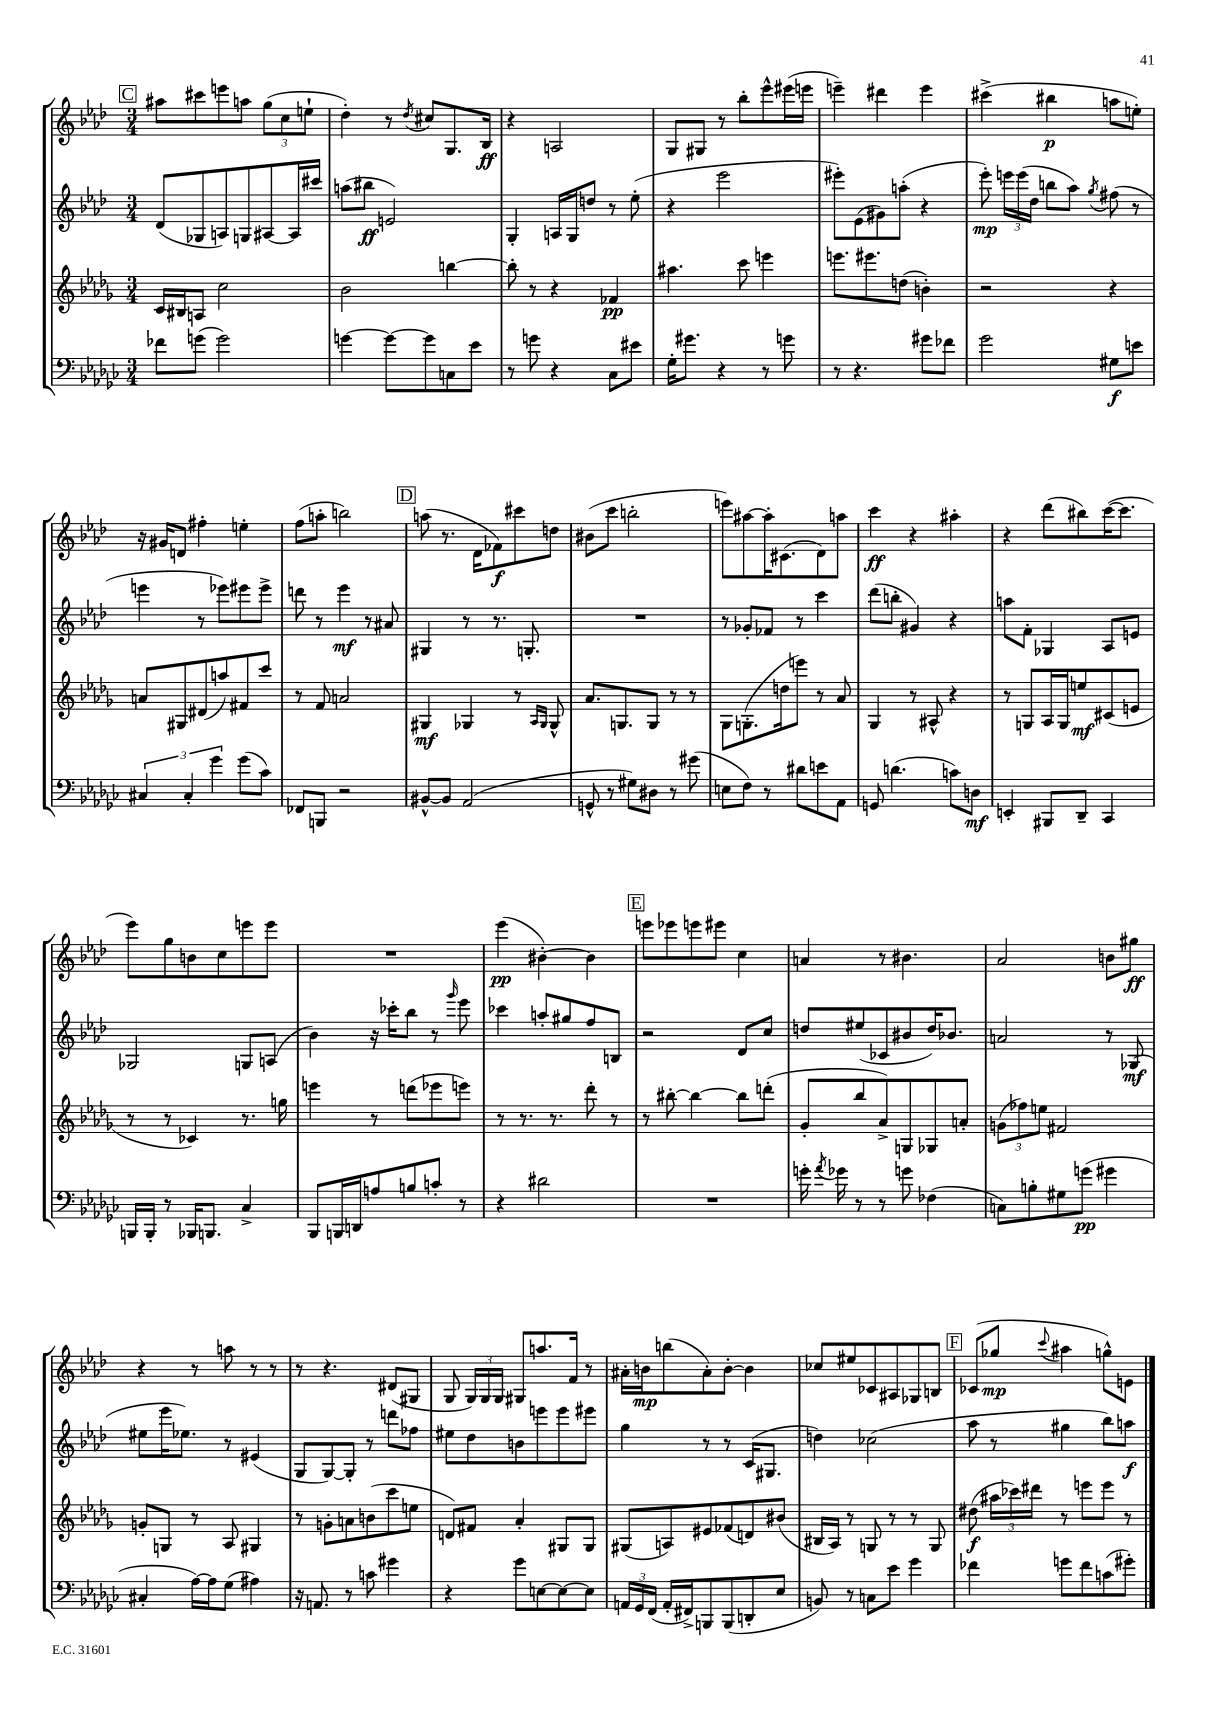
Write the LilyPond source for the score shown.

<<
\new StaffGroup <<
\new Staff = "s0" {
    \clef treble \key aes \major \numericTimeSignature \time 3/4
    \autoBeamOff \mark \markup { \box "C" } ais''8[ cis'''8 e'''8 a''8] \tuplet 3/2 { g''8[( c''8 e''8]-! } |
    des''4-.) r8 \acciaccatura { des''8 } cis''8[ g8. bes16]\ff |
    r4 a2 |
    g8[ gis8] r8 bes''8[-. ees'''8-^ eis'''16( e'''16] |
    e'''4--) dis'''4 e'''4 |
    cis'''4->( bis''4\p a''8[ e''8]-.) |
    r16 gis'16[ d'8] fis''4-. e''4-. |
    f''8[( a''8]-. b''2) |
    \mark \markup { \box "D" } a''8( r8. des'16[ fes'8\f) cis'''8 d''8] |
    bis'8[( c'''8] b''2-. |
    e'''8[) ais''8~ ais''16-. cis'8.( des'8) a''8] |
    c'''4\ff r4 ais''4-. |
    r4 des'''8[( bis''8) c'''16~( c'''8.] |
    ees'''8[) g''8 b'8 c''8 e'''8 e'''8] |
    R2. |
    ees'''4\pp( bis'4~-.) bis'4 |
    \mark \markup { \box "E" } e'''8[ ees'''8 e'''8 eis'''8] c''4 |
    a'4 r8 bis'4. |
    aes'2 b'8[ gis''8]\ff |
    r4 r8 a''8 r8 r8 |
    r8 r4. dis'8[( gis8] |
    g8 \tuplet 3/2 { g16[) g16 g16] } gis8[ a''8. f'16] r8 |
    ais'16[-. b'16\mp b''8( ais'8-.) b'8]~-. b'4 |
    ces''8[ eis''8 ces'8 ais8 ges8 b8] |
    \mark \markup { \box "F" } ces'8[( ges''8]\mp \appoggiatura { c'''8 } ais''4 g''8[-^) e'8] \bar "|." |
}
\new Staff = "s1" {
    \clef treble \key aes \major \numericTimeSignature \time 3/4
    \autoBeamOff \mark \markup { \box "C" } des'8[( ges8 a8) g8 ais8~ ais16 cis'''16] |
    a''8[( bis''8]\ff e'2) |
    g4-. a16[ g16 d''8] r8 ees''8-.( |
    r4 ees'''2 |
    eis'''8[-.) ees'8( gis'8) a''8]-.( r4 |
    ees'''8-.\mp) \tuplet 3/2 { e'''16[ e'''16( des''16] } b''8[ aes''8]) \acciaccatura { g''8 } fis''8( r8 |
    e'''4 r8 ees'''8[) eis'''8 eis'''8]-> |
    d'''8 r8 ees'''4\mf r8 ais'8 |
    \mark \markup { \box "D" } gis4 r8 r8. g8.-. |
    R2. |
    r8 ges'8[-. fes'8] r8 c'''4 |
    des'''8[( b''8]-. gis'4) r4 |
    a''8[ f'8]-. ges4 aes8[ e'8] |
    ges2 g8[ a8]( |
    bes'4) r16 ces'''16[-. bes''8] r8 \grace { g'''16 } ees'''8 |
    ces'''4 a''8[-. gis''8 f''8 b8] |
    \mark \markup { \box "E" } r2 des'8[ c''8] |
    d''8[ eis''8( ces'8 bis'8 d''16) bes'8.] |
    a'2 r8 ges8\mf( |
    eis''8[ ees'''16 ees''8.]) r8 eis'4( |
    g8[ g8~) g8]-. r8 d'''8[ fes''8] |
    eis''8[ des''8 b'8 e'''8 e'''8 eis'''8] |
    g''4 r8 r8 c'16[( gis8.] |
    d''4) ces''2( |
    \mark \markup { \box "F" } aes''8 r8 gis''4 bes''8[) a''8]\f \bar "|." |
}
\new Staff = "s2" {
    \clef treble \key des \major \numericTimeSignature \time 3/4
    \autoBeamOff \mark \markup { \box "C" } c'16[ bis16 a8] c''2 |
    bes'2 b''4~ |
    b''8-. r8 r4 fes'4\pp |
    ais''4. c'''8 e'''4 |
    e'''8.[ eis'''8. d''8]( b'4-.) |
    r2 r4 |
    a'8[ gis8 dis'8( a''8) fis'8 c'''8] |
    r8 f'8 a'2 |
    \mark \markup { \box "D" } gis4\mf ges4 r8 \grace { aes16[ ges16] } ges8-^ |
    aes'8.[ g8. g8] r8 r8 |
    ges8[ g8.-.( d''16 e'''8]) r8 aes'8 |
    ges4 r8 ais8-^ r4 |
    r8 g8[ aes16 g16 e''8\mf cis'8( e'8] |
    r8 r8 ces'4) r8. g''16 |
    e'''4 r8 d'''8[( ees'''8 e'''8]) |
    r8 r8. r8. des'''8-. r8 |
    \mark \markup { \box "E" } r8 bis''8~-. bis''4~ bis''8[ d'''8]-.( |
    ges'8[-. bes''8 aes'8->) g8 ges8 a'8]-. |
    \tuplet 3/2 { g'8[( fes''8) e''8] } fis'2 |
    g'8[-. g8] r8 aes8 gis4 |
    r8 g'8[-. a'8 b'8( c'''8 e''8] |
    d'8[) fis'8] aes'4-. gis8[ gis8] |
    gis8[( a8) eis'8 fes'8( d'8) bis'8]( |
    bis16[ aes16]) r8 g8 r8 r8 g8 |
    \mark \markup { \box "F" } dis''8\f( \tuplet 3/2 { ais''16[ ces'''16) dis'''16] } r8 e'''8[ e'''8] r8 \bar "|." |
}
\new Staff = "s3" {
    \clef bass \key ges \major \numericTimeSignature \time 3/4
    \autoBeamOff \mark \markup { \box "C" } fes'8[ g'8]( g'2) |
    g'4~ g'8[~ g'8 c8 ees'8] |
    r8 g'8 r4 ces8[ eis'8] |
    ges16[-. gis'8.] r4 r8 g'8 |
    r8 r4. gis'8[ fes'8] |
    ges'2 gis8[\f e'8] |
    \tuplet 3/2 { cis4 cis4-. ges'4 } ges'8[( ces'8]) |
    fes,8[ b,,8] r2 |
    \mark \markup { \box "D" } bis,8[~-^ bis,8] aes,2( |
    g,8-^ r8 gis8[) dis8] r8 gis'8( |
    e8[ f8]) r8 dis'8[ e'8 aes,8] |
    g,8 d'4.( c'8[) d8]\mf |
    e,4-. bis,,8[ des,8]-- ces,4 |
    b,,16[ b,,16]-. r8 bes,,16[ b,,8.] ces4-> |
    bes,,8[ b,,16 d,16 a8 b8 c'8]-. r8 |
    r4 dis'2 |
    \mark \markup { \box "E" } R2. |
    g'16-. \acciaccatura { aes'8 } ges'16 r8 r8 g'8 fes4( |
    c8[) b8-. gis8 g'8]\pp( gis'4 |
    cis4-. aes16[~) aes16 ges8]( ais4) |
    r16 a,8. r8 c'8 gis'4 |
    r4 ges'8[ e8~ e8~ e8] |
    \tuplet 3/2 { a,16[ ges,16 f,16]( } a,16[-. fis,16->) b,,8 b,,8( d,8-. ees8] |
    b,8) r8 c8[ ees'8] ges'4 |
    \mark \markup { \box "F" } fes'4 g'8[ fes'8 c'8( gis'8]-.) \bar "|." |
}
>>
>>
\layout { \context { \Score \remove "Bar_number_engraver" } }
